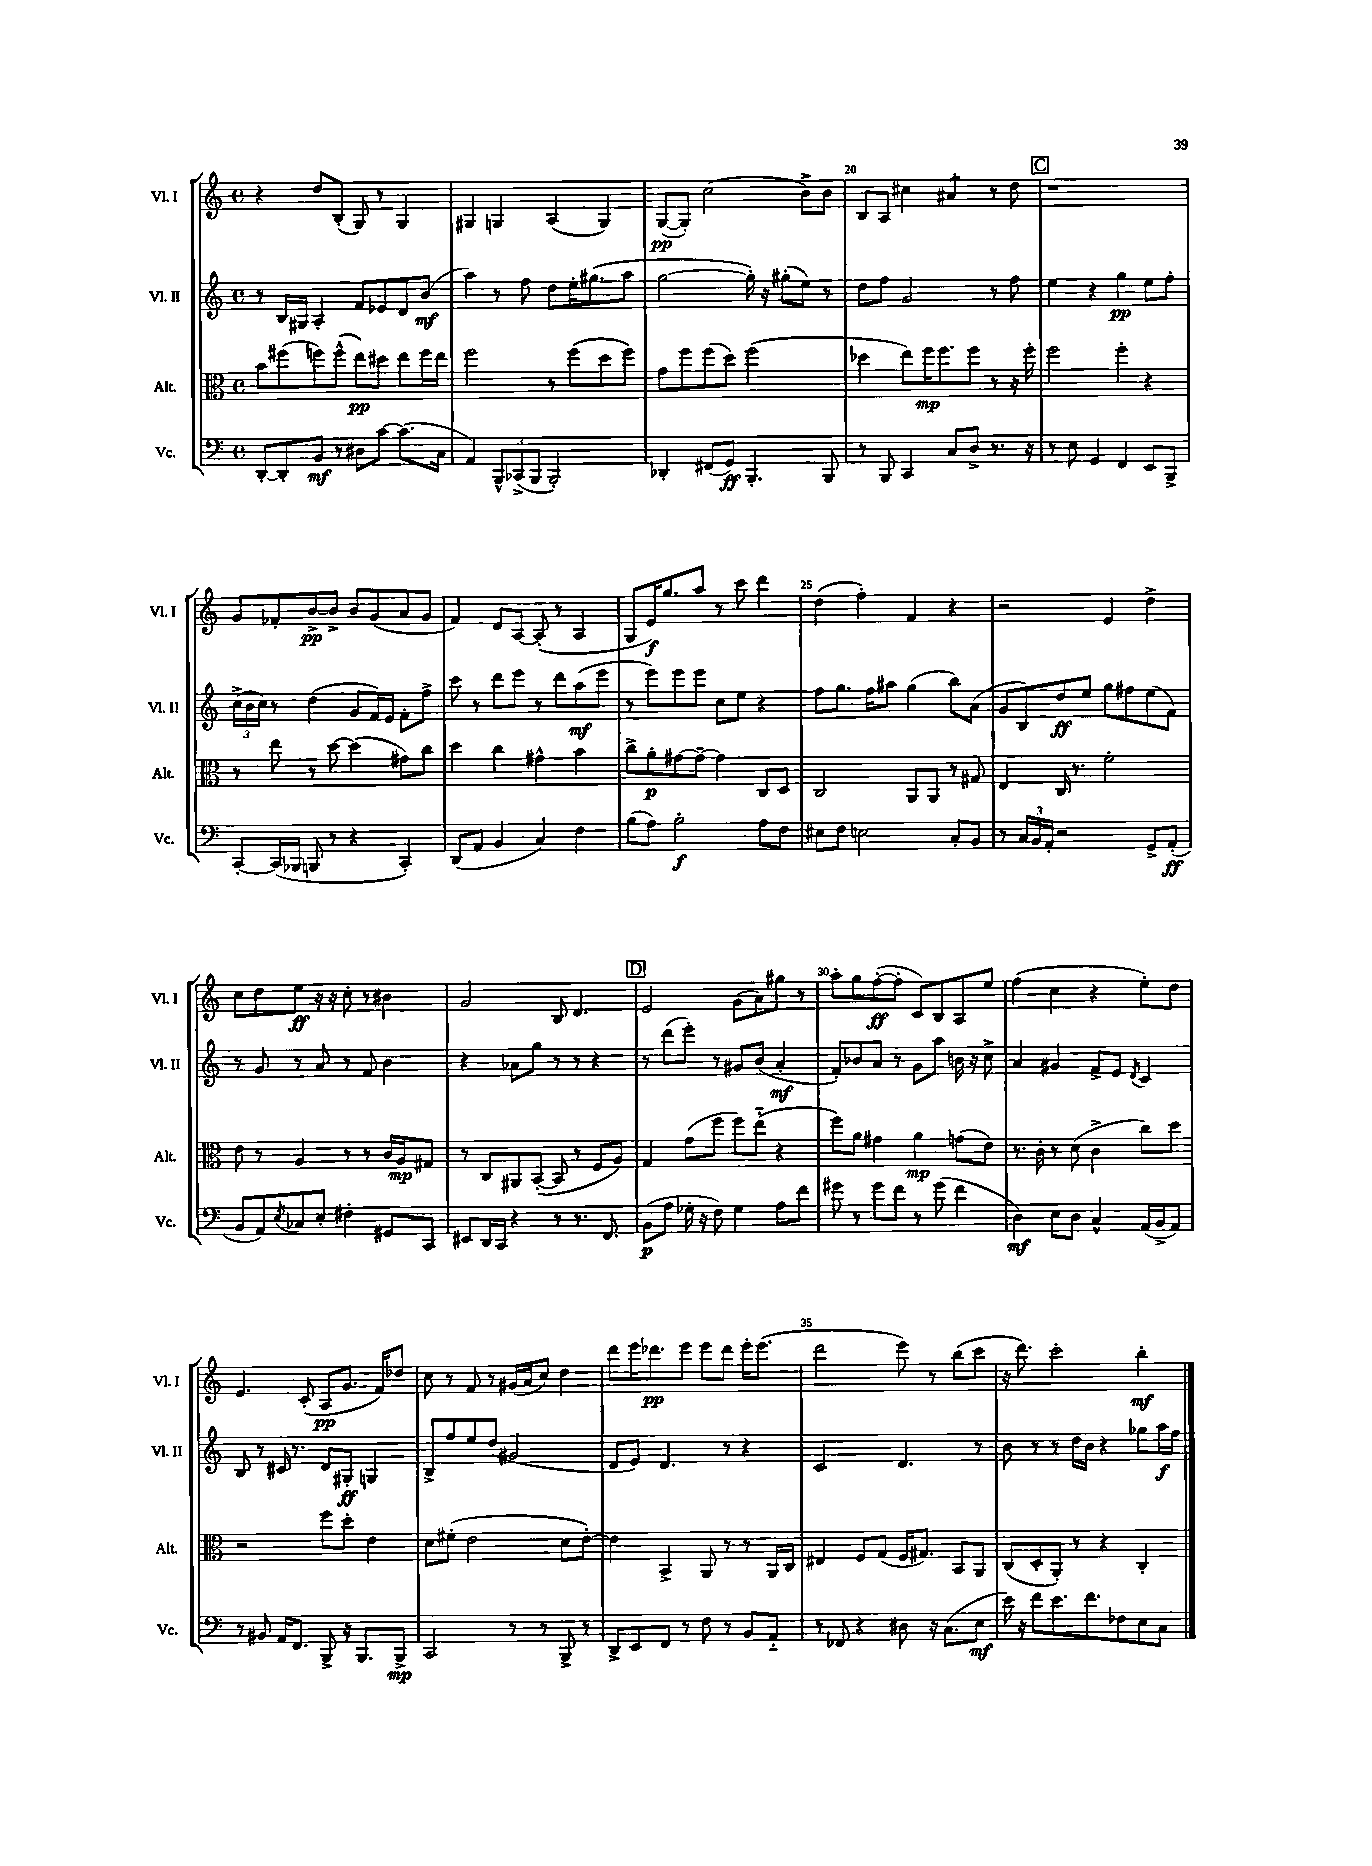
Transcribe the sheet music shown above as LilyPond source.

<<
\new StaffGroup <<
\new Staff = "s0" \with { instrumentName = "Vl. I" shortInstrumentName = "Vl. I" } {
    \clef treble \key c \major \defaultTimeSignature \time 4/4
    r4 d''8 b8-.( g8) r8 g4 |
    gis4 g4 a4( g4) |
    g8~\pp( g8-.) c''2( b'8->) b'8 |
    b8 a8 cis''4 ais'4:8 r8 d''8 |
    \mark \markup { \box "C" } r1 |
    g'8 fes'8-. b'8~->\pp b'8-> b'8 g'8( a'8 g'8 |
    f'4) d'8 a8~ a8-.( r8 a4 |
    g8 e'16\f) g''8. a''8 r8 c'''8 d'''4 |
    d''4( f''4-.) f'4 r4 |
    r2 e'4 d''4-> |
    c''8 d''8 e''8\ff r16 r16 c''8-. r8 bis'4 |
    g'2 b8 d'4. |
    \mark \markup { \box "D" } e'2 g'8( a'8) gis''8 r8 |
    a''8-. g''8 f''8~-.\ff( f''8-. c'8) b8 a8 e''8 |
    f''4( c''4 r4 e''8-.) d''8 |
    e'4. c'8-.( a8\pp g'8. f'16) des''8 |
    c''8 r8 f'8 r8 gis'16( a'16 c''8) d''4 |
    d'''8 e'''16 des'''8.\pp e'''8 e'''8 des'''8 e'''16-. e'''8.( |
    d'''2 e'''8) r8 b''8( c'''8 |
    r16 d'''8.) c'''2-. b''4-.\mf \bar "|." |
}
\new Staff = "s1" \with { instrumentName = "Vl. II" shortInstrumentName = "Vl. II" } {
    \clef treble \key c \major \defaultTimeSignature \time 4/4
    r8 b16 gis16 a4-. f'8 ees'8 d'8 b'8\mf( |
    a''4) r8 f''8 d''8 e''16-. gis''8.( a''8 |
    g''2~ g''16-.) r16 gis''8-.( e''8) r8 |
    d''8 f''8 g'2 r8 f''8 |
    \mark \markup { \box "C" } e''4 r4 g''4\pp e''8 f''8-. |
    \tuplet 3/2 { c''16->( b'16 c''16) } r8 d''4( g'8 f'16) e'16 f'8-. f''8-> |
    c'''8 r8 d'''8 e'''8 r8 d'''8 a''8\mf( e'''8 |
    r8 e'''8) e'''8 e'''8 c''8 e''8 r4 |
    f''8 g''8. f''16 ais''8 g''4( b''8) a'8( |
    g'8 b8) d''8\ff e''8 g''8 fis''8 e''8( f'8) |
    r8 g'8 r8 a'8 r8 f'8 b'4 |
    r4 aes'8 g''8 r8 r8 r4 |
    \mark \markup { \box "D" } r8 d'''8( e'''8-.) r8 gis'8 b'8( a'4-.\mf |
    f'8-.) bes'8 a'8 r8 g'8 a''8 b'16 r16 c''8-> |
    a'4 gis'4 f'8-> e'8 \acciaccatura { d'8 } c'4 |
    b8 r8 cis'16 r8. d'8 gis8-.\ff g4 |
    b8-> f''8 e''8 d''8( gis'2 |
    d'8 e'8) d'4. r8 r4 |
    c'2 d'4. r8 |
    b'8 r8 r8 d''16 b'16 r4 ges''8 a''16\f f''16 \bar "|." |
}
\new Staff = "s2" \with { instrumentName = "Alt." shortInstrumentName = "Alt." } {
    \clef alto \key c \major \defaultTimeSignature \time 4/4
    b'8 fis''8( f''8) f''8-^( e''8\pp) dis''8 e''8 f''16 e''16 |
    f''2 r8 f''8( d''8 f''8) |
    g'8 f''8 f''8( d''8) f''2( |
    des''4 e''8) f''16\mp f''8. f''8 r8 r16 f''16-. |
    \mark \markup { \box "C" } f''2 f''4-. r4 |
    r8 e''8 r8 d''8~ d''4( gis'8) c''8 |
    d''4 c''4 gis'4-^ b'4 |
    c''8-> a'8-.\p gis'8~ gis'8~-- gis'4 c8 d8 |
    c2 a,8 a,8 r8 gis8 |
    e4 c16 r8. f'2-. |
    e'8 r8 a4 r8 r8 c'16 a16\mp gis8 |
    r8 c8 ais,8 b,8~-.( b,8 r8 f8 a8) |
    \mark \markup { \box "D" } g4 g'8( f''8 f''8) e''8-_( r4 |
    f''8) a'8 gis'4 a'4\mp g'8( e'8) |
    r8. c'16-. r8 d'8( c'4-> c''8) d''8 |
    r2 f''8 d''8-. e'4 |
    d'8 fis'8-.( e'2 d'8 e'8~-.) |
    e'4 b,4-> a,8 r8 r8 a,16 c16 |
    eis4 f8 g8( f16 gis8.) b,8 a,8 |
    c8( d8-. a,8-.) r8 r4 c4-. \bar "|." |
}
\new Staff = "s3" \with { instrumentName = "Vc." shortInstrumentName = "Vc." } {
    \clef bass \key c \major \defaultTimeSignature \time 4/4
    d,8~-. d,8-. b,8\mf r8 dis8 c'8~ c'8.( c16 |
    a,4) \tuplet 3/2 { b,,8-^ ces,8->( b,,8 } b,,2-.) |
    des,4-. fis,8( g,8\ff) b,,4.-. b,,8 |
    r8 b,,8 c,4 c8 d8-> r8. r16 |
    \mark \markup { \box "C" } r8 e8 g,4 f,4 e,8 b,,8-> |
    c,8~-. c,16( bes,,16 b,,8 r8 r4 c,4-.) |
    d,8( a,8 b,4 c4) f4 |
    b8( a8) b2-.\f a8 f8 |
    eis8 f8 e2 c8-. b,8 |
    r8 \tuplet 3/2 { c16 b,16 a,16-. } r2 g,8-> a,8-.\ff( |
    b,8 a,8) \acciaccatura { e8 } ces8 e8-. fis4-. gis,8 c,8 |
    eis,8 d,16 c,16 r4 r8 r8. f,8. |
    \mark \markup { \box "D" } b,8\p( a8 ges16-. r16 f8) ges4 a8 f'8 |
    gis'8 r8 gis'8 f'8 r8 gis'8( f'4 |
    d4\mf) e8 d8 c4-^ a,16( b,16-> a,8) |
    r8 bis,8 a,16 f,8. b,,8-> r16 b,,8. b,,8->\mp |
    c,2 r8 r8 b,,8-> r8 |
    d,8-> e,8 f,8 r8 f8 r8 b,8 a,8-_ |
    r8 fes,8 r4 dis8 r16 c8.( e8\mf |
    e'16) r16 f'8 e'8. f'8. fes8 e8 c8 \bar "|." |
}
>>
>>
\layout { \context { \Score currentBarNumber = #17 \override BarNumber.break-visibility = ##(#f #t #t) barNumberVisibility = #(every-nth-bar-number-visible 5) } }
